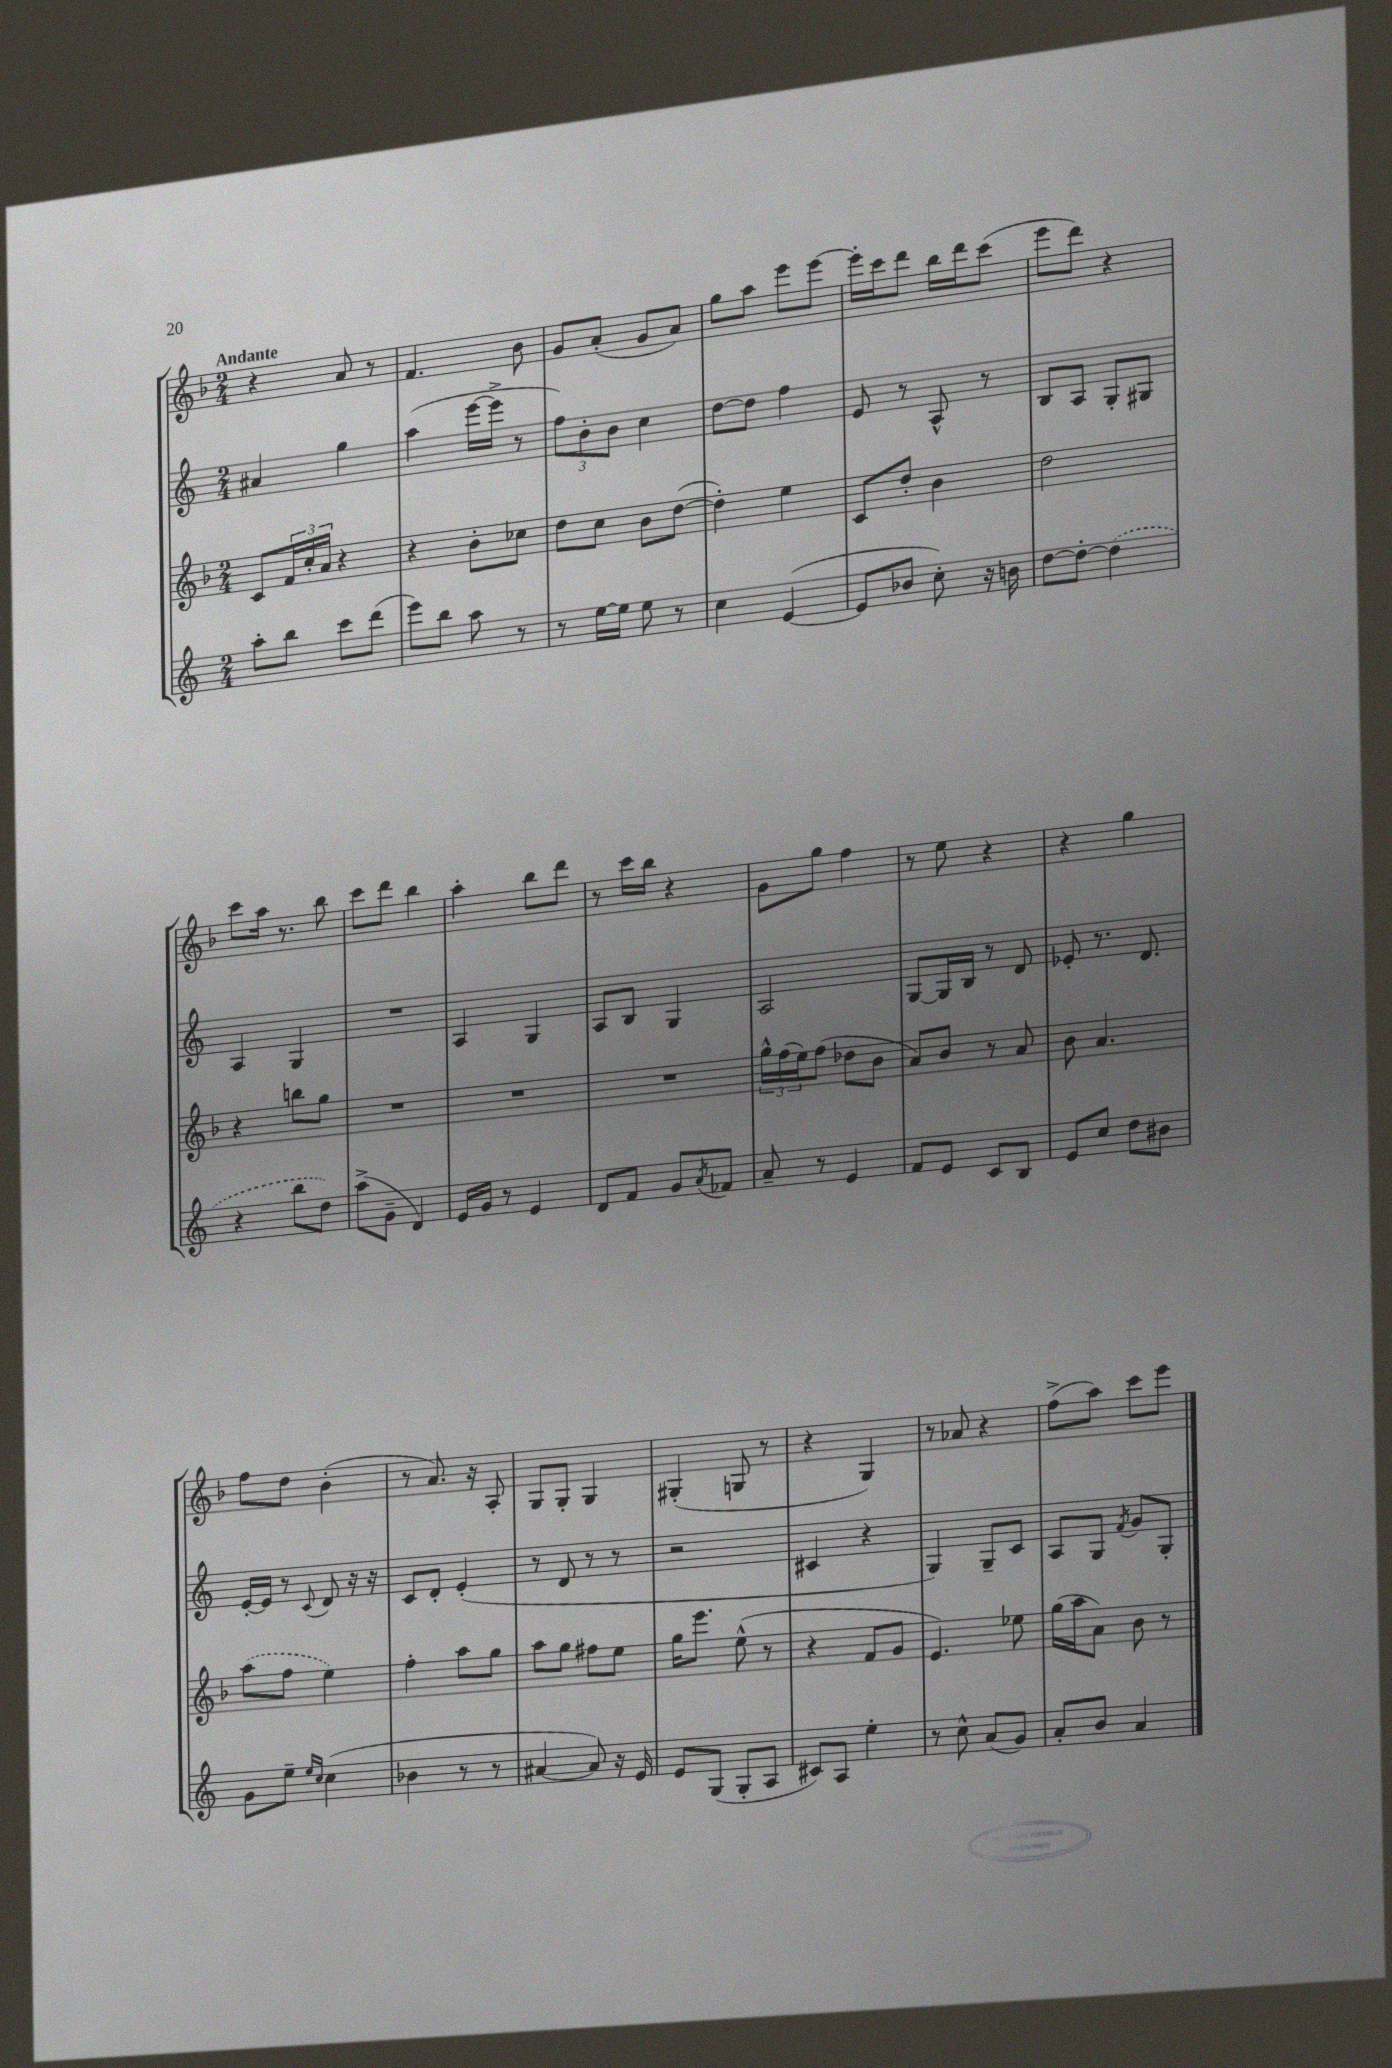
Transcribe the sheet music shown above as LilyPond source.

<<
\new StaffGroup <<
\new Staff = "s0" {
    \clef treble \key f \major \numericTimeSignature \time 2/4 \tempo "Andante"
    r4 a'8 r8 |
    f'4. bes'8 |
    g'8 a'8-.( g'8 a'8) |
    g''8 a''8 e'''8 e'''8~ |
    e'''16-. c'''16 d'''8 bes''16 d'''16 c'''8( |
    e'''8 d'''8) r4 |
    c'''8 a''16 r8. bes''8 |
    c'''8 d'''8 bes''4 |
    a''4-. bes''8 d'''8 |
    r8 c'''16 bes''16 r4 |
    g'8 g''8 f''4 |
    r8 e''8 r4 |
    r4 g''4 |
    f''8 d''8 bes'4-.( |
    r8 a'8.) r16 a8-. |
    g8 g8-. g4 |
    gis4-.( g8 r8 |
    r4 g4) |
    r8 aes'8 r4 |
    f''8->( a''8) c'''8 e'''8 \bar "|." |
}
\new Staff = "s1" {
    \clef treble \key c \major \numericTimeSignature \time 2/4
    ais'4 g''4 |
    a''4( e'''16~ e'''16-> r8 |
    \tuplet 3/2 { f''8) b'8-. b'8 } c''4 |
    d''8~ d''8 f''4 |
    e'8 r8 a8-^ r8 |
    b8 a8 g8-. gis8 |
    a4 g4 |
    R2 |
    a4 g4 |
    a8 b8 g4 |
    a2 |
    g8~ g16 b16 r8 d'8 |
    ees'8-. r8. d'8. |
    e'16~-. e'16 r8 \appoggiatura { c'8 } d'8 r16 r16 |
    c'8 d'8-. e'4-.( |
    r8 d'8 r8 r8 |
    r2 |
    cis'4 r4 |
    g4) g8-- c'8 |
    a8 g8 \acciaccatura { f'8 } g'8 g8-. \bar "|." |
}
\new Staff = "s2" {
    \clef treble \key f \major \numericTimeSignature \time 2/4
    c'8 \tuplet 3/2 { f'16 c''16-. a'16 } r4 |
    r4 bes'8-. ces''8 |
    d''8 c''8 bes'8 d''8~( |
    d''4-.) e''4 |
    c'8 d''8-. bes'4 |
    d''2 |
    r4 b''8 g''8 |
    R2 |
    R2 |
    R2 |
    \tuplet 3/2 { g''16-^ f''16( e''16) } f''8( des''8 bes'8 |
    a'8) bes'8 r8 a'8 |
    bes'8 a'4. |
    \once \slurDashed a''8( f''8 e''4) |
    f''4-. a''8 g''8 |
    a''8 g''8 fis''8 e''8 |
    g''16 e'''8. e''8-^( r8 |
    r4 f'8 g'8 |
    e'4.) ees''8 |
    g''16( a''16 a'8) bes'8 r8 \bar "|." |
}
\new Staff = "s3" {
    \clef treble \key c \major \numericTimeSignature \time 2/4
    a''8-. b''8 c'''8 d'''8( |
    e'''8) b''8 a''8 r8 |
    r8 e''16~ e''16 e''8 r8 |
    c''4 e'4~( |
    e'8 bes'8 c''8-.) r16 b'16 |
    d''8~ d''8~-. \once \slurDashed d''4( |
    r4 b''8 d''8) |
    a''8->( g'8-- d'4) |
    e'16 g'16 r8 e'4 |
    d'8 f'8 g'8 \acciaccatura { a'8 } fes'8 |
    a'8-- r8 e'4 |
    f'8 e'8 c'8 b8 |
    e'8 c''8 d''8 bis'8 |
    g'8 e''8-- \grace { e''16 c''16 } c''4( |
    bes'4 r8 r8 |
    ais'4~ ais'8) r16 e'16 |
    e'8 g8( g8-. a8 |
    cis'8) a8 e''4-. |
    r8 c''8-^ a'8( g'8) |
    a'8-. b'8 a'4 \bar "|." |
}
>>
>>
\layout { \context { \Score \remove "Bar_number_engraver" } }
